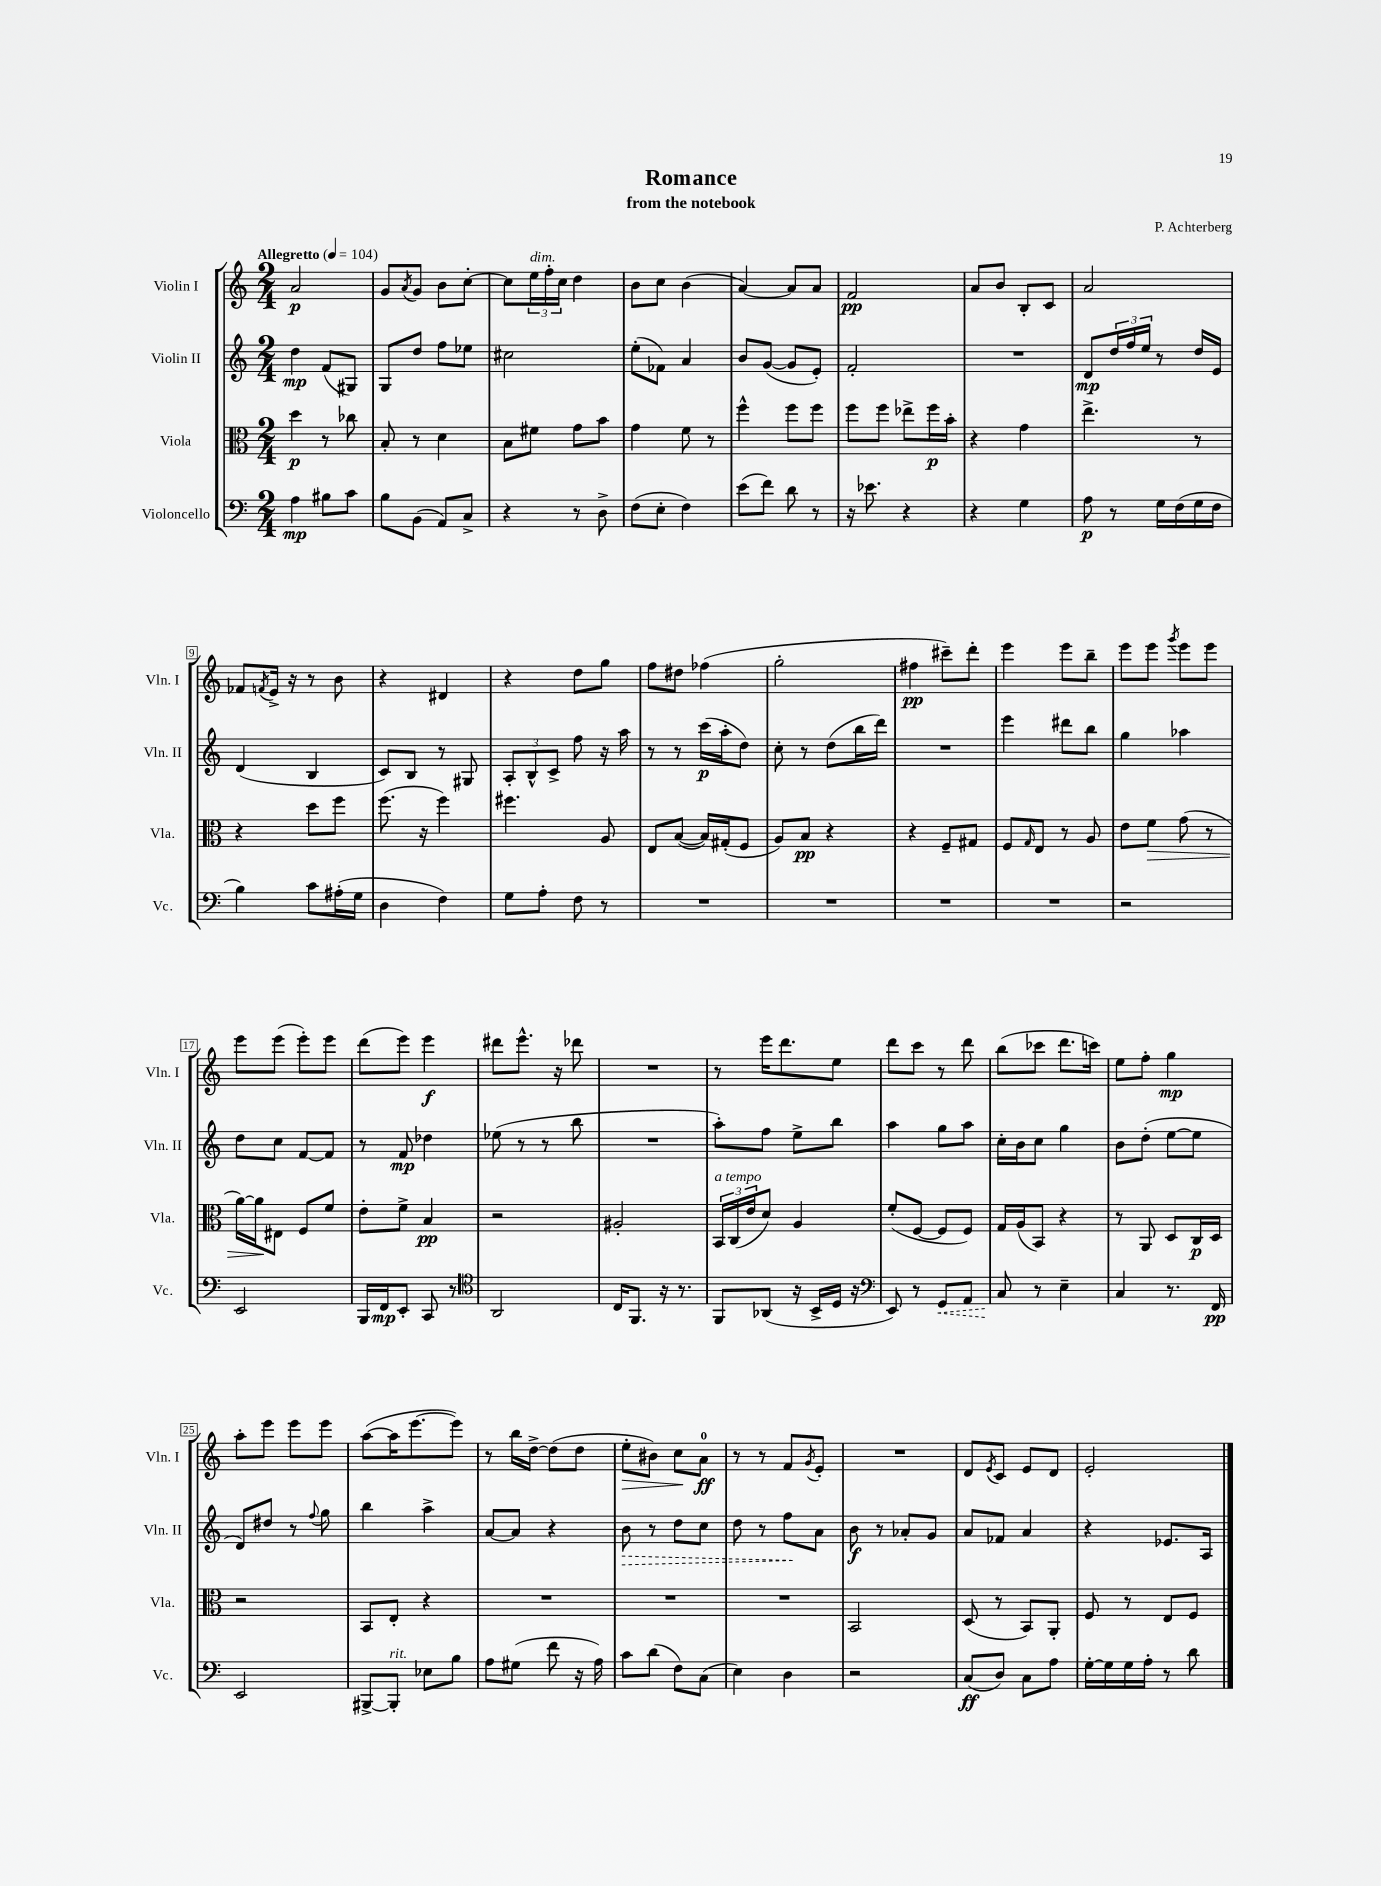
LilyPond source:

\header { title = "Romance" composer = "P. Achterberg" subtitle = "from the notebook" }
<<
\new StaffGroup <<
\new Staff = "s0" \with { instrumentName = "Violin I" shortInstrumentName = "Vln. I" } {
    \clef treble \key c \major \numericTimeSignature \time 2/4 \tempo "Allegretto" 4 = 104
    a'2\p |
    g'8 \acciaccatura { a'8 } g'8 b'8 c''8~-. |
    c''8 \tuplet 3/2 { e''16^\markup { \italic "dim." } f''16-. c''16 } d''4 |
    b'8 c''8 b'4( |
    a'4~) a'8 a'8 |
    f'2\pp |
    a'8 b'8 b8-. c'8 |
    a'2 |
    fes'8 \acciaccatura { f'8 } e'16-> r16 r8 b'8 |
    r4 dis'4 |
    r4 d''8 g''8 |
    f''8 dis''8 fes''4( |
    g''2-. |
    fis''4\pp cis'''8--) d'''8-. |
    e'''4 e'''8 b''8-- |
    e'''8 e'''8 \acciaccatura { g'''8 } e'''8 e'''8 |
    e'''8 e'''8( e'''8-.) e'''8 |
    d'''8( e'''8) e'''4\f |
    dis'''8 e'''8.-^ r16 des'''8 |
    R2 |
    r8 e'''16 d'''8. e''8 |
    d'''8 c'''8 r8 d'''8 |
    b''8( ces'''8 d'''8. c'''16) |
    e''8 f''8-. g''4\mp |
    a''8-. e'''8 e'''8 e'''8 |
    a''8~( a''16 e'''8.~ e'''8) |
    r8 b''16 d''16~-> d''8( d''8 |
    e''8-.\> bis'8) c''8\! a'8-0\ff |
    r8 r8 f'8 \acciaccatura { g'8 } e'8-. |
    R2 |
    d'8 \acciaccatura { e'8 } c'8 e'8 d'8 |
    e'2-. \bar "|." |
}
\new Staff = "s1" \with { instrumentName = "Violin II" shortInstrumentName = "Vln. II" } {
    \clef treble \key c \major \numericTimeSignature \time 2/4
    d''4\mp f'8( gis8) |
    g8 d''8 f''8 ees''8 |
    cis''2 |
    e''8-.( fes'8) a'4 |
    b'8 g'8~( g'8 e'8-.) |
    f'2-. |
    R2 |
    d'8\mp \tuplet 3/2 { d''16 f''16 e''16 } r8 d''16 e'16 |
    d'4( b4 |
    c'8) b8 r8 gis8 |
    \tuplet 3/2 { a8-. b8-^ c'8-> } f''8 r16 a''16 |
    r8 r8 c'''16\p( a''16-. d''8) |
    c''8-. r8 d''8( b''16 d'''16) |
    R2 |
    e'''4 dis'''8 b''8 |
    g''4 aes''4 |
    d''8 c''8 f'8~ f'8 |
    r8 f'8\mp des''4 |
    ees''8( r8 r8 b''8 |
    R2 |
    a''8-.) f''8 e''8-> b''8 |
    a''4 g''8 a''8 |
    c''16-. b'16 c''8 g''4 |
    b'8 d''8-.( e''8~ e''8 |
    d'8) dis''8 r8 \appoggiatura { f''8 } g''8 |
    b''4 a''4-> |
    a'8~ a'8 r4 |
    \once \override Hairpin.style = #'dashed-line b'8\> r8 d''8 c''8 |
    d''8 r8 f''8\! a'8 |
    b'8\f r8 aes'8-. g'8 |
    a'8 fes'8 a'4 |
    r4 ees'8. a16 \bar "|." |
}
\new Staff = "s2" \with { instrumentName = "Viola" shortInstrumentName = "Vla." } {
    \clef alto \key c \major \numericTimeSignature \time 2/4
    d''4\p r8 ces''8 |
    b8-. r8 d'4 |
    b8 fis'8 g'8 b'8 |
    g'4 f'8 r8 |
    f''4-^ f''8 f''8 |
    f''8 f''8 ees''8-> f''16\p b'16-. |
    r4 g'4 |
    e''4.-> r8 |
    r4 d''8 f''8 |
    f''8.( r16 f''4) |
    fis''4. a8 |
    e8 b8~( b16) gis16-.( f8 |
    a8) b8\pp r4 |
    r4 f8-- gis8 |
    f8 \grace { g16 } e8 r8 a8 |
    e'8 f'8\> g'8( r8 |
    a'16~) a'16\! eis8 f8 f'8 |
    e'8-. f'8-> b4\pp |
    r2 |
    ais2-. |
    \tuplet 3/2 { b,16^\markup { \italic "a tempo" } c16( e'16 } d'8) a4 |
    f'8-.( f8~ f8 f8) |
    g16 a16( b,8) r4 |
    r8 a,8 d8 c16\p d16 |
    r2 |
    b,8 e8-. r4 |
    R2 |
    R2 |
    R2 |
    b,2 |
    d8( r8 b,8) a,8-. |
    f8 r8 e8 f8 \bar "|." |
}
\new Staff = "s3" \with { instrumentName = "Violoncello" shortInstrumentName = "Vc." } {
    \clef bass \key c \major \numericTimeSignature \time 2/4
    a4\mp bis8 c'8 |
    b8 b,8( a,8) c8-> |
    r4 r8 d8-> |
    f8( e8-. f4) |
    e'8( f'8) d'8 r8 |
    r16 ees'8. r4 |
    r4 g4 |
    a8\p r8 g16 f16( g16 f16 |
    b4) c'8 ais16-.( g16 |
    d4 f4) |
    g8 a8-. f8 r8 |
    R2 |
    R2 |
    R2 |
    R2 |
    r2 |
    e,2 |
    b,,16 f,16\mp e,8-. c,8 r8 |
    \clef tenor a,2 |
    c16 f,8. r16 r8. |
    f,8 aes,8( r16 b,16-> d16 r16 |
    \clef bass e,8) r8 \once \override Hairpin.style = #'dashed-line g,8\< a,8 |
    c8\! r8 e4-- |
    c4 r8. f,16\pp |
    e,2 |
    bis,,8~-> bis,,8-.^\markup { \italic "rit." } ees8 b8 |
    a8 gis8( f'8 r16 a16) |
    c'8 d'8( f8) c8( |
    e4) d4 |
    r2 |
    c8\ff( d8) c8 a8 |
    g16~-. g16 g16 a16-. r8 d'8 \bar "|." |
}
>>
>>
\layout { \context { \Score \override BarNumber.stencil = #(make-stencil-boxer 0.1 0.3 ly:text-interface::print) } }
